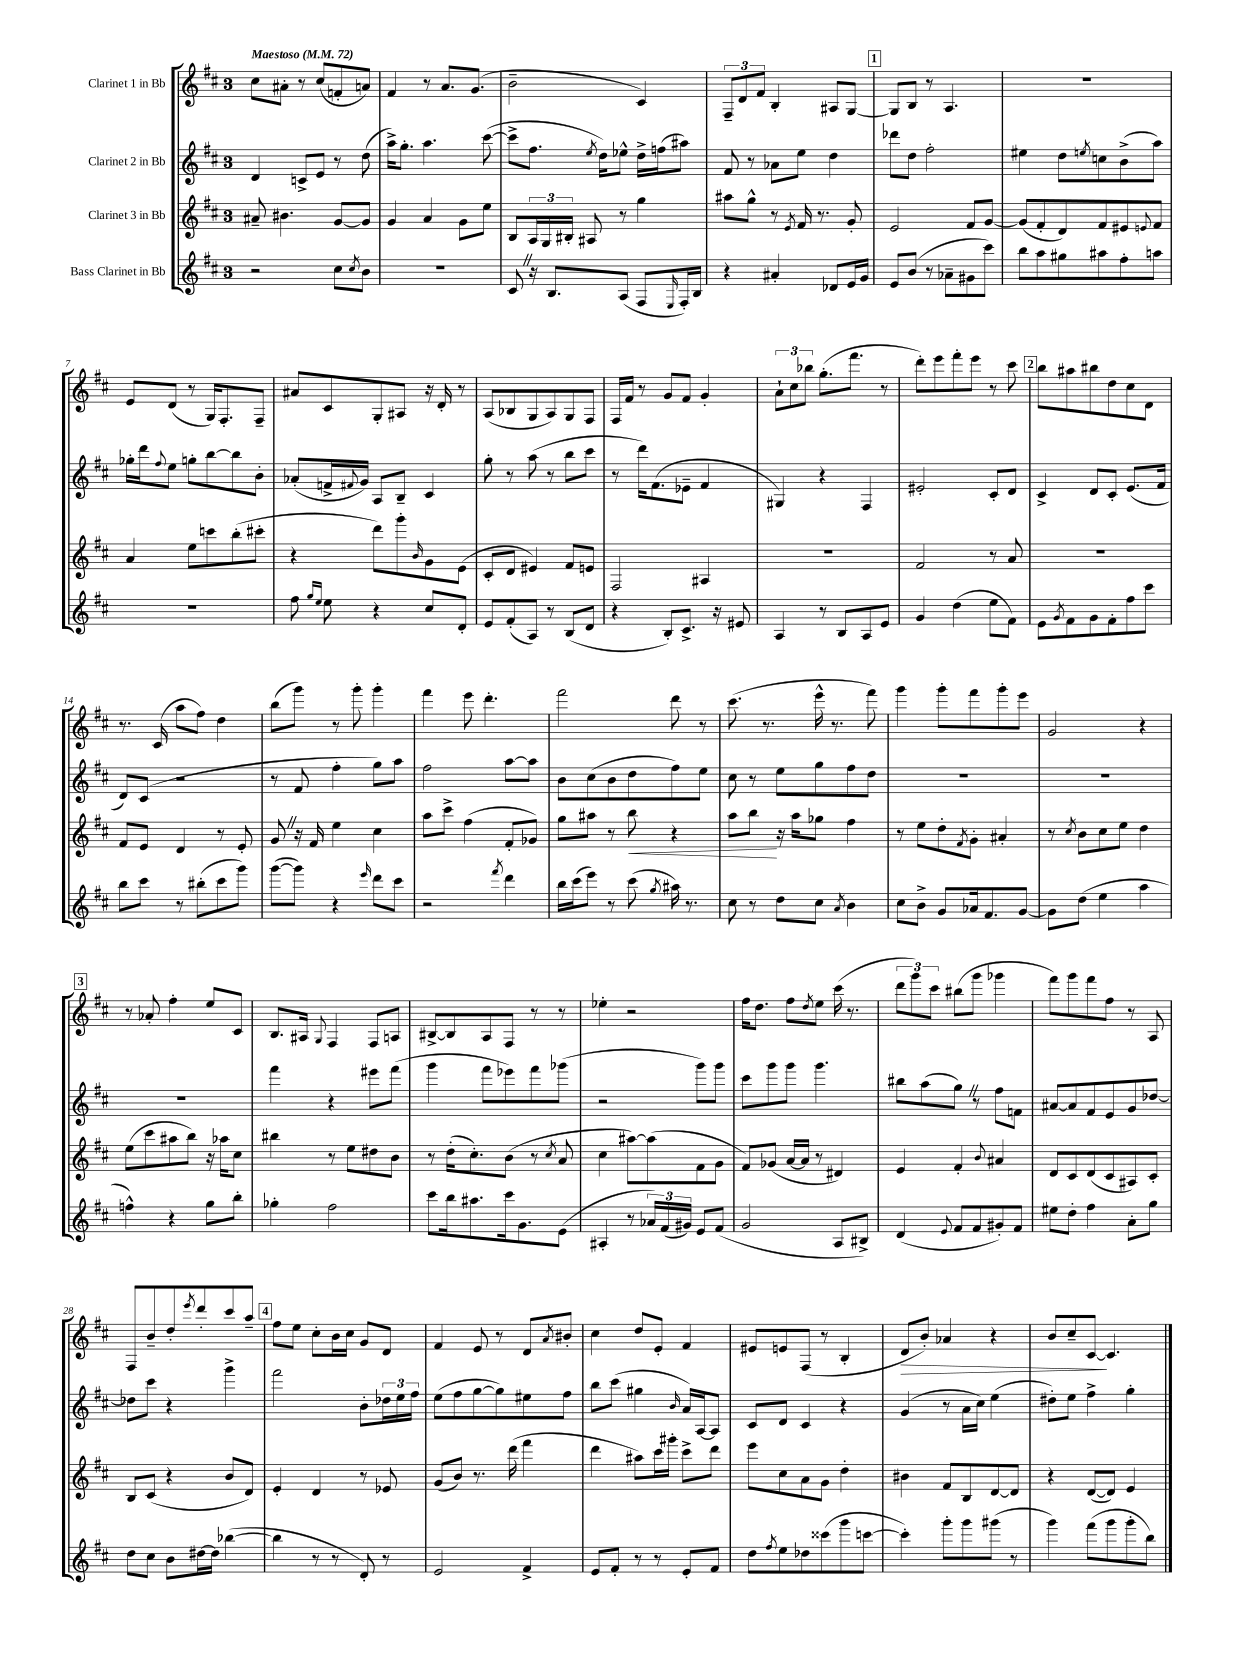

**kern	**kern	**dynam	**kern	**kern	**dynam
*part4	*part3	*part3	*part2	*part1	*part1
*staff4	*staff3	*staff3	*staff2	*staff1	*staff1
*I"Bass Clarinet in Bb	*I"Clarinet 3 in Bb	*	*I"Clarinet 2 in Bb	*I"Clarinet 1 in Bb	*
*clefG2	*clefG2	*	*clefG2	*clefG2	*
*k[f#c#]	*k[f#c#]	*	*k[f#c#]	*k[f#c#]	*
*M3/4	*M3/4	*	*M3/4	*M3/4	*
*MM72	*MM72	*	*MM72	*MM72	*
=1	=1	=1	=1	=1	=1
!	!	!	!	!LO:TX:a:B:t=Maestoso	!
2r	8a#X~/	.	4d/	8cc#\L	.
.	4.b#X\	.	.	8a#X'\J	.
.	.	.	8cn^/L	8r	.
.	.	.	8e/J	(8cc#/L	.
8cc#\L	[8g/L	.	8r	8fn'/	.
8qcc#/	.	.	.	.	.
8b\J	8g/J]	.	(8dd\	8an/J)	.
=2	=2	=2	=2	=2	=2
2.r	4g/	.	16aa^\KL)	4f#/	.
.	.	.	8.gg'\J	.	.
.	4a/	.	4.aa\	8r	.
.	.	.	.	8.a/L	.
.	8g\L	.	.	.	.
.	.	.	.	(8.g/J	.
.	8ee\J	.	([8ccc#\	.	.
=3	=3	=3	=3	=3	=3
8c#Z/	8B/L	.	8ccc#^\L]	2b~\	.
16r	24A/L	.	8.ff#\J	.	.
.	24G/	.	.	.	.
8.B/L	.	.	.	.	.
.	24B#X'/JJ	.	.	.	.
.	8A#X/	.	.	.	.
.	.	.	8qee/	.	.
.	.	.	16dd\KL)	.	.
(8A/J	8r	.	8ee-X^^\J	.	.
8F#/L	4gg\	.	16dd^\LL	4c#/)	.
.	.	.	(16ffn\J	.	.
16qqE/	.	.	.	.	.
16F#'/L)	.	.	8aa#X\J)	.	.
16B/JJ	.	.	.	.	.
=4	=4	=4	=4	=4	=4
4r	8aa#X\L	.	8f#/	12F#~/L	.
.	.	.	.	12d/	.
.	8gg^^\J	.	8r	.	.
.	.	.	.	12f#/J	.
4a#X'/	8r	.	8a-X\L	4B'/	.
.	8qe/	.	.	.	.
.	16f#/	.	8ee\J	.	.
.	8.r	.	.	.	.
8d-X/L	.	.	4dd\	8A#X/L	.
16e/L	8g'/	.	.	[8G/J	.
16g/JJ	.	.	.	.	.
!!LO:REH:place=s1:t=1
=5	=5	=5	=5	=5	=5
8e/L	2e/	.	8ddd-X\L	8G/L]	.
(8b/J	.	.	8dd\J	8B/J	.
8r	.	.	2ff#'\	8r	.
8a-X~\L	.	.	.	4.A/	.
8g#X\	8f#/L	.	.	.	.
8ccc#\J)	[8g/J	.	.	.	.
=6	=6	=6	=6	=6	=6
8bb\L	(8g/L]	.	4ee#X\	2.r	.
8aa\	8f#'/	.	.	.	.
8gg#X\	8d/)	.	8dd\L	.	.
.	.	.	8qeen/	.	.
8aa#X\	8f#/	.	8ccn\	.	.
8ff#'\	8e#X/	.	(8b^\	.	.
.	8qqen/	.	.	.	.
8aan\J	8f#/J	.	8aa\J)	.	.
!!LO:LB:g=z
=7	=7	=7	=7	=7	=7
2.r	4a/	.	16gg-X'\LL	8e/L	.
.	.	.	16ddd\J	.	.
.	.	.	8qqff#/	.	.
.	.	.	8ee\J	(8d/J	.
.	8ee\L	.	8ggn'\L	8r	.
.	8cccn\	.	[8bb\	16G/KL)	.
.	.	.	.	8.F#'/	.
.	(8bb'\	.	8bb\]	.	.
.	8ccc#X'\J	.	8b'\J	8F#~/J	.
=8	=8	=8	=8	=8	=8
8ff#\	4r	.	(8a-X'/L	8a#X/L	.
16qqgg/LL	.	.	.	.	.
16qqee/JJ	.	.	.	.	.
8ee\	.	.	16fn^/L	8c#/	.
.	.	.	8qqf#X/	.	.
.	.	.	16g/JJ)	.	.
4r	8ddd\L)	.	8A/L	8G'/	.
.	8ggg'\	.	8B~/J	8A#X/J	.
.	16qqb/	.	.	.	.
8cc#/L	8g\	.	4c#/	16r	.
.	.	.	.	16d'/	.
8d'/J	(8e\J	.	.	8r	.
=9	=9	=9	=9	=9	=9
8e/L	8c#'/L	.	8gg'\	(8A/L	.
(8f#'/	8d/J	.	8r	8B-X/	.
8A/J)	4e#X/)	.	(8aa\	8G/	.
8r	.	.	8r	8A/)	.
(8B/L	8f#/L	.	8bb\L	8G/	.
8d/J	8en/J	.	8ccc#\J	8F#/J	.
=10	=10	=10	=10	=10	=10
4r	2F#/	.	8r	16F#/LL	.
.	.	.	.	16f#/JJ	.
.	.	.	16ddd\KL)	8r	.
.	.	.	(8.f#\	.	.
8B'/L)	.	.	.	8g/L	.
8.c#^/J	.	.	8e-X~\J	8f#/J	.
.	4A#X/	.	4f#/	4g'/	.
16r	.	.	.	.	.
8e#X/	.	.	.	.	.
=11	=11	=11	=11	=11	=11
4A/	2.r	.	4G#X/)	12a`\L	.
.	.	.	.	12cc#\	.
.	.	.	.	12bb-X\J	.
8r	.	.	4r	(8.gg'\L	.
8B/L	.	.	.	.	.
.	.	.	.	8.fff#\J	.
8A/	.	.	4F#/	.	.
8e/J	.	.	.	8r	.
=12	=12	=12	=12	=12	=12
4g/	2f#/	.	2e#X'/	8ddd'\L)	.
.	.	.	.	8eee\	.
(4dd\	.	.	.	8fff#'\	.
.	.	.	.	8eee\J	.
8ee\L	8r	.	8c#'/L	8r	.
8f#\J)	8a/	.	8d/J	8ccc#\	.
!!LO:REH:place=s1:t=2
=13	=13	=13	=13	=13	=13
8e\L	2.r	.	4c#^/	8bb\L	.
8qg/	.	.	.	.	.
8f#\	.	.	.	8aa#X\	.
8g\	.	.	8d/L	8bb#X\	.
8f#'\	.	.	8c#'/J	8dd\	.
8ff#\	.	.	(8.e/L	8cc#\	.
8ccc#\J	.	.	.	8d\J	.
.	.	.	16f#/Jk	.	.
!!LO:LB:g=z
=14	=14	=14	=14	=14	=14
8bb\L	8f#/L	.	8d/L)	8.r	.
8ccc#\J	8e/J	.	(8c#/J	.	.
.	.	.	.	(16c#/	.
8r	4d/	.	2r	8aa\L	.
(8bb#X'\L	.	.	.	8ff#\J)	.
8ccc#\	8r	.	.	4dd\	.
8ggg\J)	8e'/	.	.	.	.
=15	=15	=15	=15	=15	=15
([8ggg\L	8gZ/	.	8r	(8bb\L	.
8ggg\J])	16r	.	8f#/	8ggg\J)	.
.	16f#/	.	.	.	.
4r	4ee\	.	4ff#'\	8r	.
.	.	.	.	8ggg'\	.
16qqeee/	.	.	.	.	.
8ddd\L	4cc#\	.	8gg\L)	4ggg'\	.
8ccc#\J	.	.	8aa\J	.	.
=16	=16	=16	=16	=16	=16
2r	8aa\L	.	2ff#\	4fff#\	.
.	8ccc#^\J	.	.	.	.
.	(4ff#\	.	.	8eee\	.
.	.	.	.	4.ddd'\	.
8qfff#/	.	.	.	.	.
4ddd\	8f#'/L	.	[8aa\L	.	.
.	8g-X/J)	.	8aa\J]	.	.
=17	=17	=17	=17	=17	=17
16bb\LL	8gg\L	.	8b\L	2fff#\	.
(16ccc#\J	.	.	.	.	.
8eee\J)	8aa#X\J	.	(8cc#\	.	.
8r	8r	.	8b\	.	.
!	!	!LO:HP:b	!	!	!
(8ccc#\	8bb\	<	8dd\	.	.
8qgg/	.	.	.	.	.
16aa#X\)	4r	.	8ff#\)	8ddd\	.
8.r	.	.	.	.	.
.	.	.	8ee\J	8r	.
=18	=18	=18	=18	=18	=18
8cc#\	8aa\L	.	8cc#\	(8.ccc#\	.
8r	8bb\J	.	8r	.	.
.	.	.	.	8.r	.
8dd\L	16r	[	8ee\L	.	.
.	16aa\KL	.	.	.	.
8cc#\J	8gg-X\J	.	8gg\	16eee^^\	.
.	.	.	.	8.r	.
8qa/	.	.	.	.	.
4b\	4ff#\	.	8ff#\	.	.
.	.	.	8dd\J	8fff#\)	.
=19	=19	=19	=19	=19	=19
8cc#\L	8r	.	2.r	4ggg\	.
8b^\J	8ee\L	.	.	.	.
8g/L	8dd'\	.	.	8ggg'\L	.
.	8qf#/	.	.	.	.
16a-X/k	8g'\J	.	.	8fff#\	.
8.f#/	.	.	.	.	.
.	4a#X'/	.	.	8ggg'\	.
[8g/J	.	.	.	8eee\J	.
=20	=20	=20	=20	=20	=20
8g\L]	8r	.	2.r	2g/	.
.	8qcc#/	.	.	.	.
(8dd\J	8b\L	.	.	.	.
4ee\	8cc#\	.	.	.	.
.	8ee\J	.	.	.	.
4aa\	4dd\	.	.	4r	.
!!LO:LB:g=z
!!LO:REH:place=s1:t=3
=21	=21	=21	=21	=21	=21
4ffn^^\)	(8ee\L	.	2.r	8r	.
.	8ccc#\	.	.	8a-X'/	.
4r	8aa#X\	.	.	4ff#'\	.
.	8bb\J)	.	.	.	.
8gg\L	16r	.	.	8ee/L	.
.	16aa-X\KL	.	.	.	.
8bb'\J	8cc#\J	.	.	8c#/J	.
=22	=22	=22	=22	=22	=22
4gg-X'\	4bb#X\	.	4fff#\	8.B/L	.
.	.	.	.	16A#X/Jk	.
.	.	.	.	8qqG/	.
2ff#\	8r	.	4r	4F#/	.
.	8ee\L	.	.	.	.
.	8dd#X\	.	8eee#X\L	8F#/L	.
.	8b\J	.	(8fff#\J	8An/J	.
=23	=23	=23	=23	=23	=23
8ccc#\L	8r	.	4ggg\	[8B#X^/L	.
16bb\k	(16dd'\KL	.	.	8B#/]	.
8.aa#X\	8.cc#'\)	.	.	.	.
.	.	.	8fff#\L	8A/	.
16ccc#\k	(8b\J	.	8eee-X\)	8F#/J	.
8.g\	.	.	.	.	.
.	8r	.	8fff#\	8r	.
.	8qcc#/	.	.	.	.
(8e\J	8a/	.	(8ggg-X\J	8r	.
=24	=24	=24	=24	=24	=24
4A#X'/	4cc#\	.	2r	4ee-X'\	.
8r	[8aa#X\L)	.	.	2r	.
24a-X/LL)	(8aa#\]	.	.	.	.
(24f#/	.	.	.	.	.
24g#X/JJ)	.	.	.	.	.
8e/L	8f#\	.	8ggg\L)	.	.
(8f#/J	8g\J	.	8ggg\J	.	.
=25	=25	=25	=25	=25	=25
2g/	8f#/L)	.	8ccc#\L	16ff#\KL	.
.	.	.	.	8.dd\J	.
.	(8g-X/J	.	8ggg\	.	.
.	[16a/LL	.	8ggg\J	8ff#\L	.
.	16a/JJ]	.	.	.	.
.	.	.	.	8qdd/	.
.	8r	.	4.ggg\	8ee\J	.
8A/L	4d#X/)	.	.	(16ccc#\	.
.	.	.	.	8.r	.
8B#X^/J)	.	.	.	.	.
=26	=26	=26	=26	=26	=26
(4d/	4e/	.	8bb#X\L	12ddd\L	.
.	.	.	.	12ggg\)	.
.	.	.	(8aa\	.	.
.	.	.	.	12ccc#\J	.
8qqe/	.	.	.	.	.
8f#/L	4f#'/	.	8ggZ\J)	(8bb#X\L	.
8f#/	.	.	8r	8ggg\J	.
.	8qqb/	.	.	.	.
8g#X'/)	4a#X/	.	8ff#\L	4ggg-X\	.
8f#/J	.	.	8fn\J	.	.
=27	=27	=27	=27	=27	=27
8ee#X\L	8d/L	.	[8a#X/L	8fff#\L)	.
8dd'\J	8c#/	.	8a#/]	8ggg\	.
4ff#\	(8d/	.	8f#/	8fff#\	.
.	8c#/	.	8e/	8ff#\J	.
8a'\L	8A#X/)	.	8g/	8r	.
8gg\J	8c#'/J	.	[8dd-X/J	8A/	.
!!LO:LB:g=z
=28	=28	=28	=28	=28	=28
8dd\L	8B/L	.	8dd-X\L]	8F#/L	.
8cc#\J	(8c#/J	.	8ccc#\J	8b~/	.
8b\L	4r	.	4r	8dd'/	.
.	.	.	.	8qeee/	.
[16dd#X\L	.	.	.	8ddd'/	.
16dd#\JJ]	.	.	.	.	.
([4bb-X\	8b/L	.	4ggg^\	8ccc#/	.
.	8d/J)	.	.	8aa~/J	.
!!LO:REH:place=s1:t=4
=29	=29	=29	=29	=29	=29
4bb-\]	4e'/	.	2fff#\	8ff#\L	.
.	.	.	.	8ee\J	.
8r	4d/	.	.	8cc#'\L	.
8r	.	.	.	16b\L	.
.	.	.	.	16cc#\JJ	.
8d'/)	8r	.	8b'\L	8g/L	.
8r	8e-X/	.	24dd-X\L	8d/J	.
.	.	.	24ee\	.	.
.	.	.	24ff#\JJ	.	.
=30	=30	=30	=30	=30	=30
2e/	(8g/L	.	(8ee\L	4f#/	.
.	8b/J)	.	8ff#\	.	.
.	8.r	.	[8gg\	8e/	.
.	.	.	8gg\])	8r	.
.	(16ddd\	.	.	.	.
4f#^/	4fff#\	.	8ee#X\	8d/L	.
.	.	.	.	8qa/	.
.	.	.	8ff#\J	8b#X'/J	.
=31	=31	=31	=31	=31	=31
8e/L	4ddd\	.	8bb\L	4cc#\	.
8f#'/J	.	.	(8ccc#\J	.	.
8r	8aa#X\L)	.	4gg#X\	8dd/L	.
8r	16ccc#\L	.	.	8e'/J	.
.	16ggg#X'\JJ	.	.	.	.
.	.	.	16qqb/	.	.
8e'/L	8ccc#^\L	.	16a/LL)	4f#/	.
.	.	.	[16A/J	.	.
8f#/J	8ddd\J	.	8A/J]	.	.
=32	=32	=32	=32	=32	=32
8dd\L	8eee\L	.	8c#/L	8e#X/L	.
8qff#/	.	.	.	.	.
8ee\	8cc#\	.	8d/J	8en/	.
8dd-X\	8a\	.	4c#/	(8F#/J	.
(8ccc##X\	8g\J	.	.	8r	.
8ggg\	4dd'\	.	4r	4B'/	.
[8cccn\J	.	.	.	.	.
=33	=33	=33	=33	=33	=33
!	!	!	!	!	!LO:HP:b
4ccc'\])	4b#X\	.	(4g/	8d/L	>
.	.	.	.	8b'/J)	.
8ggg'\L	8f#/L	.	8r	4a-X/	.
8ggg\	8B/	.	16a\LL	.	.
.	.	.	16cc#\JJ)	.	.
(8ggg#X\J	[8d/	.	(4ee\	4r	.
8r	8d/J]	.	.	.	.
=34	=34	=34	=34	=34	=34
4ggg\)	4r	.	8dd#X'\L)	8b/L	.
.	.	.	8ee\J	8cc#~/	.
(8fff#\L	([8d/L	.	4ff#^\	[8c#/J	.
8ggg\	8d/J])	.	.	4.c#/]	]
8ggg'\	4e/	.	4gg'\	.	.
8bb\J)	.	.	.	.	.
==	==	==	==	==	==
*-	*-	*-	*-	*-	*-
